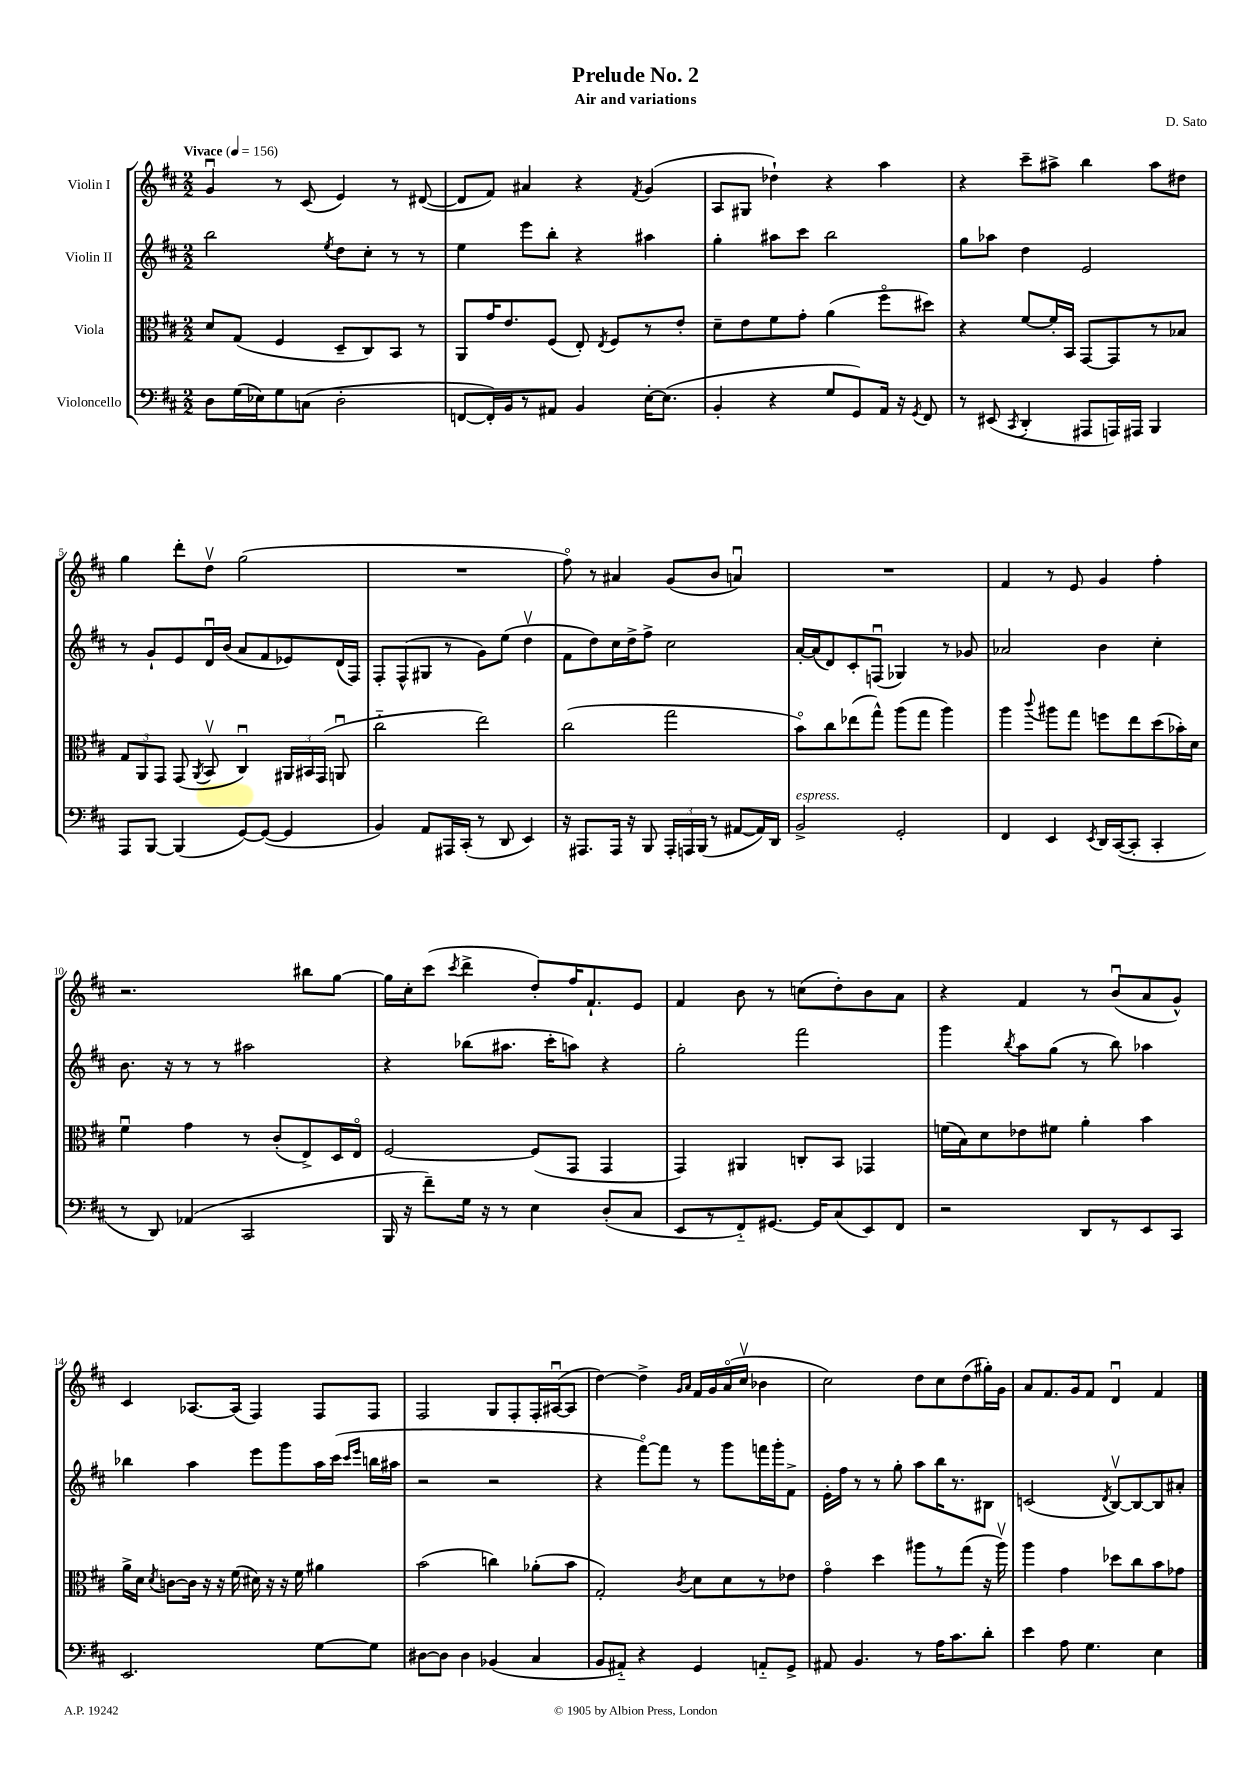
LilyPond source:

\header { title = "Prelude No. 2" composer = "D. Sato" subtitle = "Air and variations" }
<<
\new StaffGroup <<
\new Staff = "s0" \with { instrumentName = "Violin I" } {
    \clef treble \key d \major \numericTimeSignature \time 2/2 \tempo "Vivace" 4 = 156
    \autoBeamOff g'4\downbow r8 cis'8( e'4) r8 dis'8~( |
    dis'8[ fis'8]) ais'4 r4 \acciaccatura { fis'8 } g'4( |
    a8[ gis8] des''4-!) r4 a''4 |
    r4 cis'''8[-- ais''8]-> b''4 ais''8[ dis''8] |
    g''4 d'''8[-. d''8]\upbow g''2( |
    R1 |
    fis''8\flageolet) r8 ais'4 g'8[( b'8] a'4\downbow) |
    R1 |
    fis'4 r8 e'8 g'4 fis''4-. |
    r2. bis''8[ g''8]~ |
    g''16[ cis''16-. cis'''8]( \acciaccatura { cis'''8 } d'''4-> d''8[-.) fis''16 fis'8.-! e'8] |
    fis'4 b'8 r8 c''8[( d''8-.) b'8 a'8] |
    r4 fis'4 r8 b'8[\downbow( a'8 g'8]-^) |
    cis'4 aes8.[~ aes16]( fis4) fis8[ fis8] |
    fis2 g8[ fis8-. fis16-. ais16~\downbow( ais8] |
    d''4~) d''4-> \grace { g'16[ a'16] } fis'16[ g'16 a'16\flageolet( cis''16]\upbow bes'4 |
    cis''2) d''8[ cis''8 d''8( gis''16-.) g'16] |
    a'8[ fis'8. g'16 fis'8] d'4\downbow fis'4 \bar "|." |
}
\new Staff = "s1" \with { instrumentName = "Violin II" } {
    \clef treble \key d \major \numericTimeSignature \time 2/2
    \autoBeamOff b''2 \acciaccatura { e''8 } d''8[ cis''8]-. r8 r8 |
    e''4 e'''8[ b''8]-. r4 ais''4 |
    g''4-. ais''8[ cis'''8] b''2 |
    g''8[ aes''8] d''4 e'2 |
    r8 g'8[-! e'8 d'16\downbow b'16]( a'8[ fis'8 ees'8) d'16( fis16]) |
    fis8[-. fis8-^( gis8] r8 g'8[) e''8]( d''4\upbow |
    fis'8[ d''8) cis''16 d''16-> fis''8]-> cis''2 |
    a'16[~-. a'16( d'8) cis'8-. f8]\downbow( ges4) r8 ges'8 |
    aes'2 b'4 cis''4-. |
    b'8. r16 r8 r8 ais''2 |
    r4 bes''8[( ais''8.] cis'''16[-. a''8]) r4 |
    g''2-. fis'''2 |
    g'''4 \acciaccatura { b''8 } a''8[ g''8]( r8 b''8) aes''4 |
    bes''4 a''4 e'''8[ g'''8 a''16 cis'''16]( \grace { cis'''16[ e'''16] } b''16[ ais''16] |
    r2 r2 |
    r4 fis'''8[~\flageolet) fis'''8] r8 g'''8[ f'''16 g'''16-. fis'8]-> |
    e'16[-. fis''16] r8 r8 g''8-. a''8[ b''16 r8. bis8] |
    c'2( \acciaccatura { d'8 } b8[~\upbow) b8~ b8 ais'8]-. \bar "|." |
}
\new Staff = "s2" \with { instrumentName = "Viola" } {
    \clef alto \key d \major \numericTimeSignature \time 2/2
    \autoBeamOff d'8[ g8]( fis4 d8[-- cis8) b,8] r8 |
    a,8[ g'16 e'8. fis8]( e8-.) \acciaccatura { e8 } fis8[ r8 e'8]-. |
    d'8[-- e'8 fis'8 g'8]-. a'4( fis''8[\flageolet dis''8]) |
    r4 fis'8[~ fis'16-. b,16] g,8[~ g,8 r8 bes8] |
    \tuplet 3/2 { g8[ a,8 g,8] } g,8( \acciaccatura { a,8 } b,8\upbow cis4\downbow) \tuplet 3/2 { ais,16[ bis,16 g,16]( } a,8\downbow |
    cis''2-_ e''2) |
    cis''2( g''2 |
    b'8[\flageolet) cis''8 ees''8( g''8]-^) a''8[( g''8] a''4) |
    a''4 \appoggiatura { cis'''8 } ais''8[ g''8] f''8[ e''8 d''8( bes'16-.) d'16] |
    fis'4\downbow g'4 r8 cis'8[-.( e8->) d16 e16]\flageolet |
    fis2~ fis8[( g,8] g,4 |
    g,4) ais,4 c8[-. b,8] ges,4 |
    f'16[( b16) d'8 ees'8 fis'8] a'4-. b'4 |
    a'16[-> d'16] \acciaccatura { d'8 } c'8[~ c'16] r16 r16 fis'16( dis'16) r16 r16 fis'16 ais'4 |
    b'2( c''4) aes'8[-.( b'8] |
    g2-.) \acciaccatura { cis'8 } d'8[ d'8 r8 ees'8] |
    g'4\flageolet d''4 ais''8[ r8 g''8]( r16 ais''16\upbow) |
    a''4 g'4 des''8[ cis''8 b'8 ges'8] \bar "|." |
}
\new Staff = "s3" \with { instrumentName = "Violoncello" } {
    \clef bass \key d \major \numericTimeSignature \time 2/2
    \autoBeamOff d8[ g16( ees16) g8 c8]( d2-. |
    f,8[~ f,16-.) b,16 r8 ais,8] b,4 e16[~-. e8.]( |
    b,4-. r4 g8[ g,8) a,16] r16 \acciaccatura { g,8 } fis,8 |
    r8 eis,8( \acciaccatura { cis,8 } d,4-. ais,,8[ a,,16) ais,,16] b,,4 |
    a,,8[ b,,8]~ b,,4( g,8[~) g,8]~( g,4 |
    b,4) a,8[ ais,,16 cis,16]-.( r8 d,8 e,4) |
    r16 ais,,8.[ ais,,16] r16 b,,8 \tuplet 3/2 { ais,,16[-. a,,16 b,,16]( } r8 ais,8[~ ais,16) d,16] |
    b,2->^\markup { \italic "espress." } g,2-. |
    fis,4 e,4 \acciaccatura { e,8 } d,16[ cis,16~( cis,8]-. cis,4-. |
    r8 d,8) aes,4( cis,2 |
    b,,16 r16 fis'8[--) g16] r16 r8 e4 d8[-.( cis8] |
    e,8[ r8 fis,8-_) gis,8.]~ gis,16[ cis8( e,8) fis,8] |
    r2 d,8[ r8 e,8 cis,8] |
    e,2. g8[~ g8] |
    dis8[~ dis8] dis4 bes,4( cis4 |
    b,8[ ais,8]-_) r4 g,4 a,8[-_ g,8]-> |
    ais,8 b,4. r8 a16[ cis'8. d'8]-. |
    e'4 a8 g4. e4 \bar "|." |
}
>>
>>
